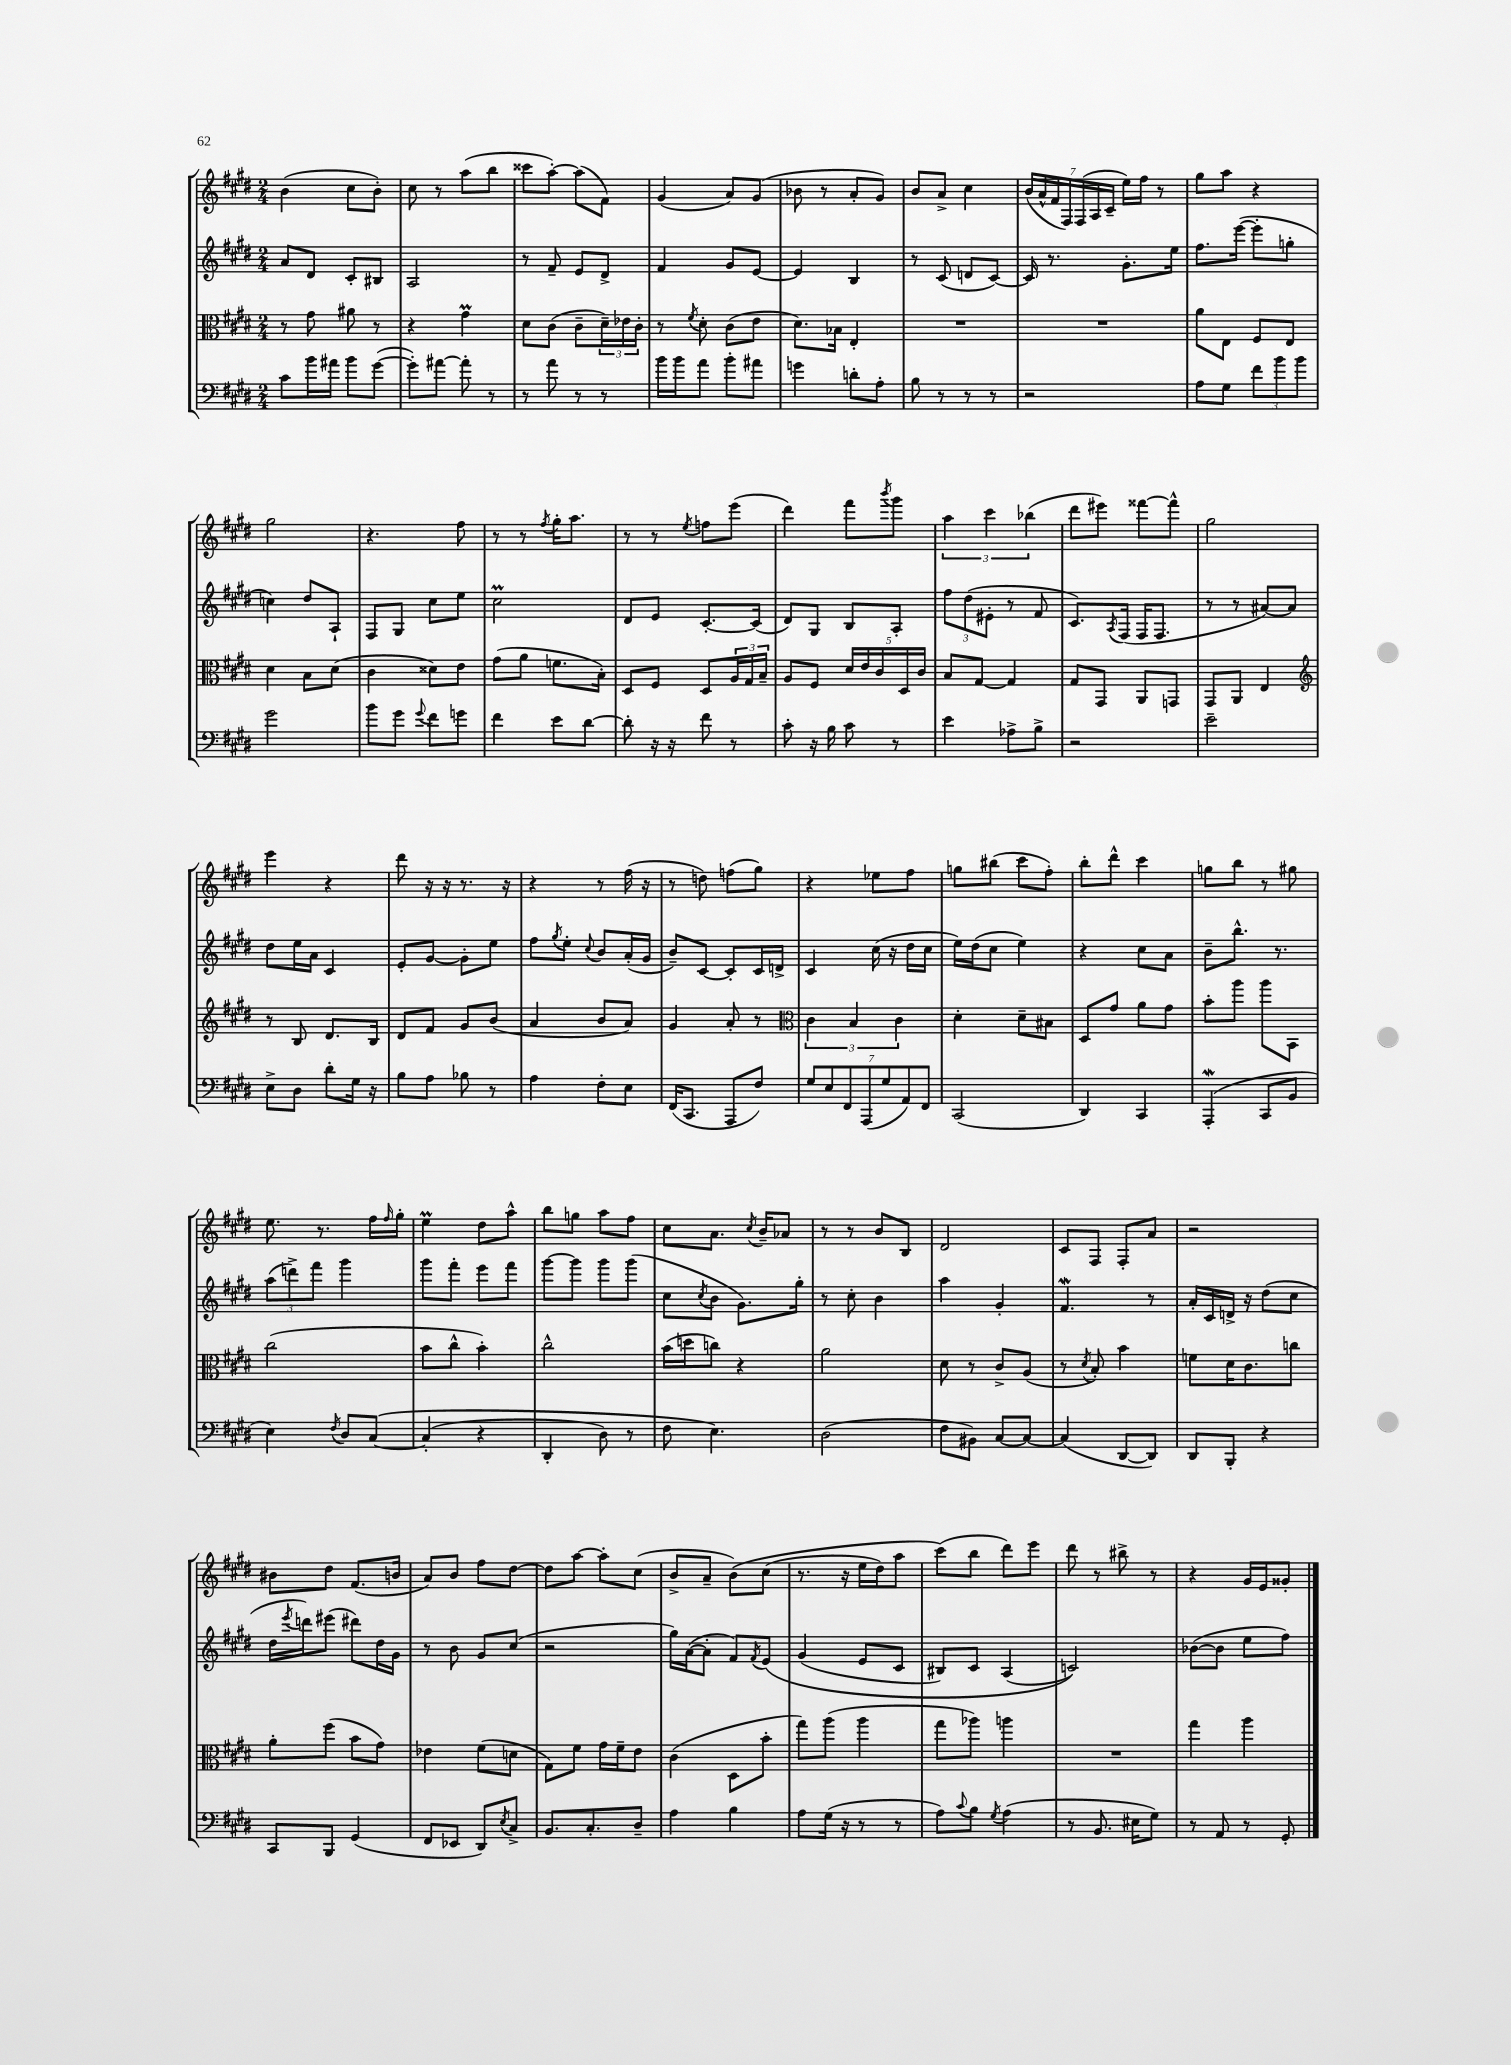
<<
\new StaffGroup <<
\new Staff = "s0" {
    \clef treble \key e \major \numericTimeSignature \time 2/4
    b'4( cis''8 b'8-.) |
    cis''8 r8 a''8( b''8 |
    cisis'''8 a''8~-.) a''8( fis'8) |
    gis'4( a'8) gis'8( |
    bes'8 r8 a'8-. gis'8) |
    b'8 a'8-> cis''4 |
    \tuplet 7/4 { b'16( a'16-^ fis'16 fis16) fis16( a16 cis'16-- } e''16) fis''16 r8 |
    gis''8 a''8 r4 |
    gis''2 |
    r4. fis''8 |
    r8 r8 \acciaccatura { fis''8 } gis''16-. a''8. |
    r8 r8 \acciaccatura { e''8 } f''8 e'''8( |
    dis'''4) fis'''8 \acciaccatura { b'''8 } gis'''8 |
    \tuplet 3/2 { a''4 cis'''4 bes''4( } |
    dis'''8 eis'''8) fisis'''8~ fisis'''8-^ |
    gis''2 |
    e'''4 r4 |
    dis'''8 r16 r16 r8. r16 |
    r4 r8 fis''16( r16 |
    r8 d''8) f''8( gis''8) |
    r4 ees''8 fis''8 |
    g''8 bis''8( cis'''8 fis''8-.) |
    b''8-. dis'''8-^ cis'''4 |
    g''8 b''8 r8 gis''8 |
    e''8. r8. fis''16 \grace { fis''16 } gis''16-. |
    e''4\prall dis''8 a''8-^ |
    b''8 g''8 a''8 fis''8 |
    cis''8 a'8. \acciaccatura { cis''8 } b'16-- aes'8 |
    r8 r8 b'8 b8 |
    dis'2 |
    cis'8 fis8 fis8-. a'8 |
    r2 |
    bis'8 dis''8 fis'8.( b'16 |
    a'8) b'8 fis''8 dis''8~ |
    dis''8 a''8~ a''8-. cis''8( |
    b'8-> a'8-- b'8)\( cis''8( |
    r8. r16 e''16 dis''16) a''8 |
    cis'''8(\) b''8 dis'''8) e'''8 |
    dis'''8 r8 bis''8-> r8 |
    r4 gis'16 e'16 gisis'8-. \bar "|." |
}
\new Staff = "s1" {
    \clef treble \key e \major \numericTimeSignature \time 2/4
    a'8 dis'8 cis'8-. bis8 |
    a2 |
    r8 fis'8-- e'8 dis'8-> |
    fis'4 gis'8 e'8~ |
    e'4 b4 |
    r8 cis'8( d'8 cis'8~) |
    cis'16 r8. gis'8.-. e''16 |
    fis''8. e'''16~( e'''8-. g''8-. |
    c''4) dis''8 a8-! |
    fis8 gis8 cis''8 e''8 |
    cis''2\prall |
    dis'8 e'8 cis'8.~-. cis'16( |
    dis'8) gis8 b8 a8-. |
    \tuplet 3/2 { fis''8 dis''8( eis'8-. } r8 fis'8 |
    cis'8.) \acciaccatura { a8 } fis16( fis16 fis8. |
    r8 r8 ais'8~) ais'8 |
    dis''8 e''16 a'16 cis'4 |
    e'8-. gis'8~ gis'8-. e''8 |
    fis''8 \acciaccatura { gis''8 } e''8-. \appoggiatura { cis''8 } b'8 a'16-.( gis'16 |
    b'8--) cis'8~ cis'8-. cis'16 d'16-> |
    cis'4 cis''16( r16 dis''16 cis''16 |
    e''16) dis''16( cis''8 e''4) |
    r4 cis''8 a'8 |
    b'8-- b''8.-^ r8. |
    \tuplet 3/2 { a''8( d'''8->) fis'''8 } gis'''4 |
    gis'''8 fis'''8-. e'''8 fis'''8 |
    gis'''8~ gis'''8 gis'''8 gis'''8( |
    cis''8 \acciaccatura { cis''8 } b'8 gis'8.) gis''16-. |
    r8 cis''8-. b'4 |
    a''4 gis'4-. |
    fis'4.\mordent r8 |
    a'16-. cis'16 d'16-> r16 dis''8( cis''8 |
    dis''16 \acciaccatura { e'''8 } d'''16) eis'''8( dis'''8) dis''16 gis'16 |
    r8 b'8 gis'8 cis''8( |
    r2 |
    gis''16) a'16~( a'8-. fis'8) \acciaccatura { fis'8 } e'8\( |
    gis'4( e'8 cis'8 |
    bis8) cis'8 a4( |
    c'2)\) |
    bes'8~( bes'8 e''8 fis''8) \bar "|." |
}
\new Staff = "s2" {
    \clef alto \key e \major \numericTimeSignature \time 2/4
    r8 gis'8 ais'8 r8 |
    r4 gis'4\prall |
    dis'8 cis'8( cis'8-- \tuplet 3/2 { dis'16--) ees'16 cis'16-. } |
    r8 \acciaccatura { fis'8 } dis'8-. cis'8( e'8 |
    dis'8.) bes16 e4-. |
    R2 |
    R2 |
    a'8 e8 fis8 e8 |
    dis'4 b8 dis'8( |
    cis'4 disis'8) e'8 |
    gis'8( a'8 f'8. b16-.) |
    dis8 fis8 dis8 \tuplet 3/2 { a16 gis16 b16-- } |
    a8 fis8 \tuplet 5/4 { dis'16 e'16 cis'16 dis16 cis'16 } |
    b8 gis8~ gis4 |
    gis8 gis,8 a,8 g,8 |
    gis,8 a,8 e4 |
    \clef treble r8 b8 dis'8. b16 |
    dis'8 fis'8 gis'8 b'8( |
    a'4 b'8 a'8) |
    gis'4 a'8-. r8 |
    \clef alto \tuplet 3/2 { cis'4 b4 cis'4 } |
    dis'4-. dis'8-- bis8 |
    dis8 gis'8 a'8 gis'8 |
    b'8-. a''8 a''8 b,8 |
    cis''2( |
    b'8 cis''8-^ b'4-.) |
    cis''2-^ |
    b'16( d''16 c''8) r4 |
    a'2 |
    dis'8 r8 cis'8-> a8( |
    r8 \acciaccatura { dis'8 } b8-.) b'4 |
    f'8 dis'16 cis'8. c''8 |
    a'8-. fis''8( b'8 gis'8) |
    ees'4 fis'8( d'8 |
    gis8) fis'8 gis'16 fis'16-- e'8 |
    cis'4( dis8 b'8-. |
    gis''8) a''8( a''4 |
    gis''8 aes''8) a''4 |
    R2 |
    gis''4 a''4 \bar "|." |
}
\new Staff = "s3" {
    \clef bass \key e \major \numericTimeSignature \time 2/4
    cis'8 b'16 ais'16 b'8 gis'8~( |
    gis'8-.) ais'8~ ais'8-. r8 |
    r8 a'8 r8 r8 |
    b'16 b'16 a'8 b'8-. ais'8 |
    g'4 d'8-. a8-. |
    b8 r8 r8 r8 |
    r2 |
    a8 gis8 \tuplet 3/2 { fis'8 b'8 b'8 } |
    gis'2 |
    b'8 gis'8 \appoggiatura { gis'8 } fis'8 g'8 |
    fis'4 e'8 dis'8~ |
    dis'8-. r16 r16 fis'8 r8 |
    cis'8-. r16 b16 cis'8 r8 |
    e'4 aes8-> b8-> |
    r2 |
    e'2-- |
    e8-> dis8 dis'8-. gis16 r16 |
    b8 a8 bes8 r8 |
    a4 fis8-. e8 |
    fis,16( cis,8. a,,8 fis8) |
    \tuplet 7/4 { gis8 e8 fis,8 a,,8( gis8 a,8) fis,8 } |
    cis,2( |
    dis,4) cis,4 |
    a,,4-.\mordent( cis,8 b,8 |
    e4) \acciaccatura { fis8 } dis8 cis8~\( |
    cis4-.( r4 |
    dis,4-. dis8) r8 |
    fis8 e4.\) |
    dis2( |
    fis8 bis,8) cis8~ cis8~ |
    cis4( dis,8~ dis,8) |
    dis,8 b,,8-. r4 |
    cis,8 b,,8 gis,4( |
    fis,8 ees,8 dis,8) \acciaccatura { e8 } cis8-> |
    b,8. cis8.-. dis8-- |
    a4 b4 |
    a8 gis16( r16 r8 r8 |
    a8) \appoggiatura { cis'8 } b8 \acciaccatura { gis8 } a4( |
    r8 b,8. eis16 gis8) |
    r8 a,8 r8 gis,8-. \bar "|." |
}
>>
>>
\layout { \context { \Score \remove "Bar_number_engraver" } }
